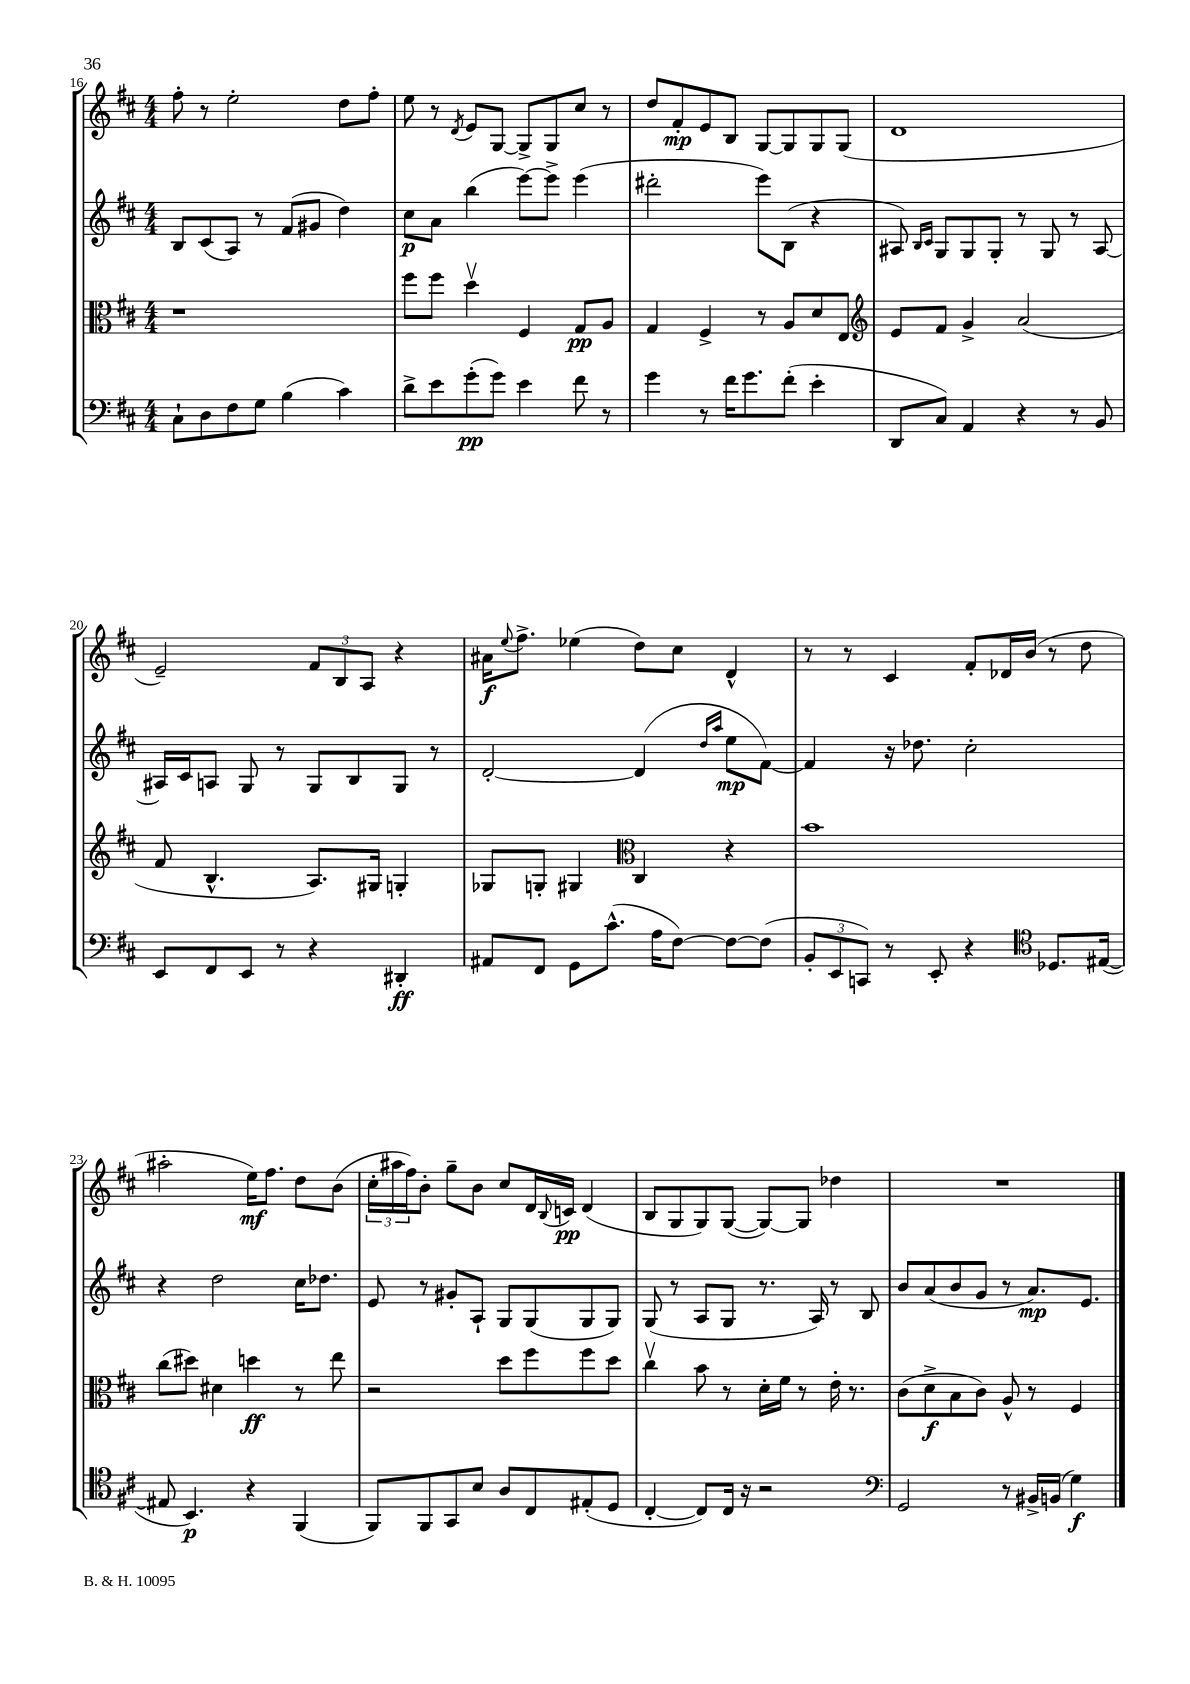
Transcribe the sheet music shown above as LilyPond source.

<<
\new StaffGroup <<
\new Staff = "s0" {
    \clef treble \key d \major \numericTimeSignature \time 4/4
    fis''8-. r8 e''2-. d''8 fis''8-. |
    e''8 r8 \acciaccatura { d'8 } e'8 g8~ g8-> g8 cis''8 r8 |
    d''8 fis'8-.\mp e'8 b8 g8~ g8 g8 g8( |
    d'1 |
    e'2--) \tuplet 3/2 { fis'8 b8 a8 } r4 |
    ais'16\f \appoggiatura { e''8 } fis''8.-> ees''4( d''8) cis''8 d'4-^ |
    r8 r8 cis'4 fis'8-. des'16 b'16( r8 d''8 |
    ais''2-. e''16\mf) fis''8. d''8 b'8( |
    \tuplet 3/2 { cis''16-. ais''16 fis''16) } b'8-. g''8-- b'8 cis''8 d'16 \appoggiatura { b8 } c'16\pp d'4( |
    b8 g8 g8) g8~( g8~) g8 des''4 |
    R1 \bar "|." |
}
\new Staff = "s1" {
    \clef treble \key d \major \numericTimeSignature \time 4/4
    b8 cis'8( a8) r8 fis'8( gis'8 d''4) |
    cis''8\p a'8 b''4( e'''8~) e'''8-> e'''4( |
    dis'''2-. e'''8) b8( r4 |
    ais8) \grace { b16 cis'16 } g8 g8 g8-. r8 g8 r8 ais8~ |
    ais16 cis'16 a8 g8 r8 g8 b8 g8 r8 |
    d'2~-. d'4( \grace { d''16 a''16 } e''8\mp fis'8~) |
    fis'4 r16 des''8. cis''2-. |
    r4 d''2 cis''16 des''8. |
    e'8 r8 gis'8-. a8-! g8 g8( g8 g8) |
    g8( r8 a8 g8 r8. a16) r8 b8 |
    b'8 a'8( b'8 g'8 r8 a'8.\mp) e'8. \bar "|." |
}
\new Staff = "s2" {
    \clef alto \key d \major \numericTimeSignature \time 4/4
    r1 |
    fis''8 fis''8 d''4\upbow fis4 g8\pp a8 |
    g4 fis4-> r8 a8 d'8 e8 |
    \clef treble e'8 fis'8 g'4-> a'2( |
    fis'8 b4.-^ a8.) gis16 g4-. |
    ges8 g8-. gis4 \clef alto cis4 r4 |
    b'1 |
    cis''8( dis''8) dis'4 d''4\ff r8 e''8 |
    r2 d''8 fis''8 fis''8 d''8 |
    cis''4\upbow b'8 r8 d'16-. fis'16 r8 e'16-. r8. |
    cis'8( d'8->\f b8 cis'8) a8-^ r8 fis4 \bar "|." |
}
\new Staff = "s3" {
    \clef bass \key d \major \numericTimeSignature \time 4/4
    cis8-! d8 fis8 g8 b4( cis'4) |
    d'8-> e'8 g'8-.\pp( g'8) e'4 fis'8 r8 |
    g'4 r8 fis'16 g'8. fis'8-.( e'4-. |
    d,8 cis8) a,4 r4 r8 b,8 |
    e,8 fis,8 e,8 r8 r4 dis,4-.\ff |
    ais,8 fis,8 g,8 cis'8.-^( a16 fis8~) fis8~ fis8( |
    \tuplet 3/2 { b,8-. e,8 c,8) } r8 e,8-. r4 \clef tenor des8. eis16~( |
    eis8 b,4.\p) r4 fis,4( |
    fis,8) fis,8 g,8 b8 a8 cis8 eis8-.( d8 |
    cis4~-. cis8) cis16 r16 r2 |
    \clef bass g,2 r8 bis,16-> b,16( g4\f) \bar "|." |
}
>>
>>
\layout { \context { \Score currentBarNumber = #16 } }
